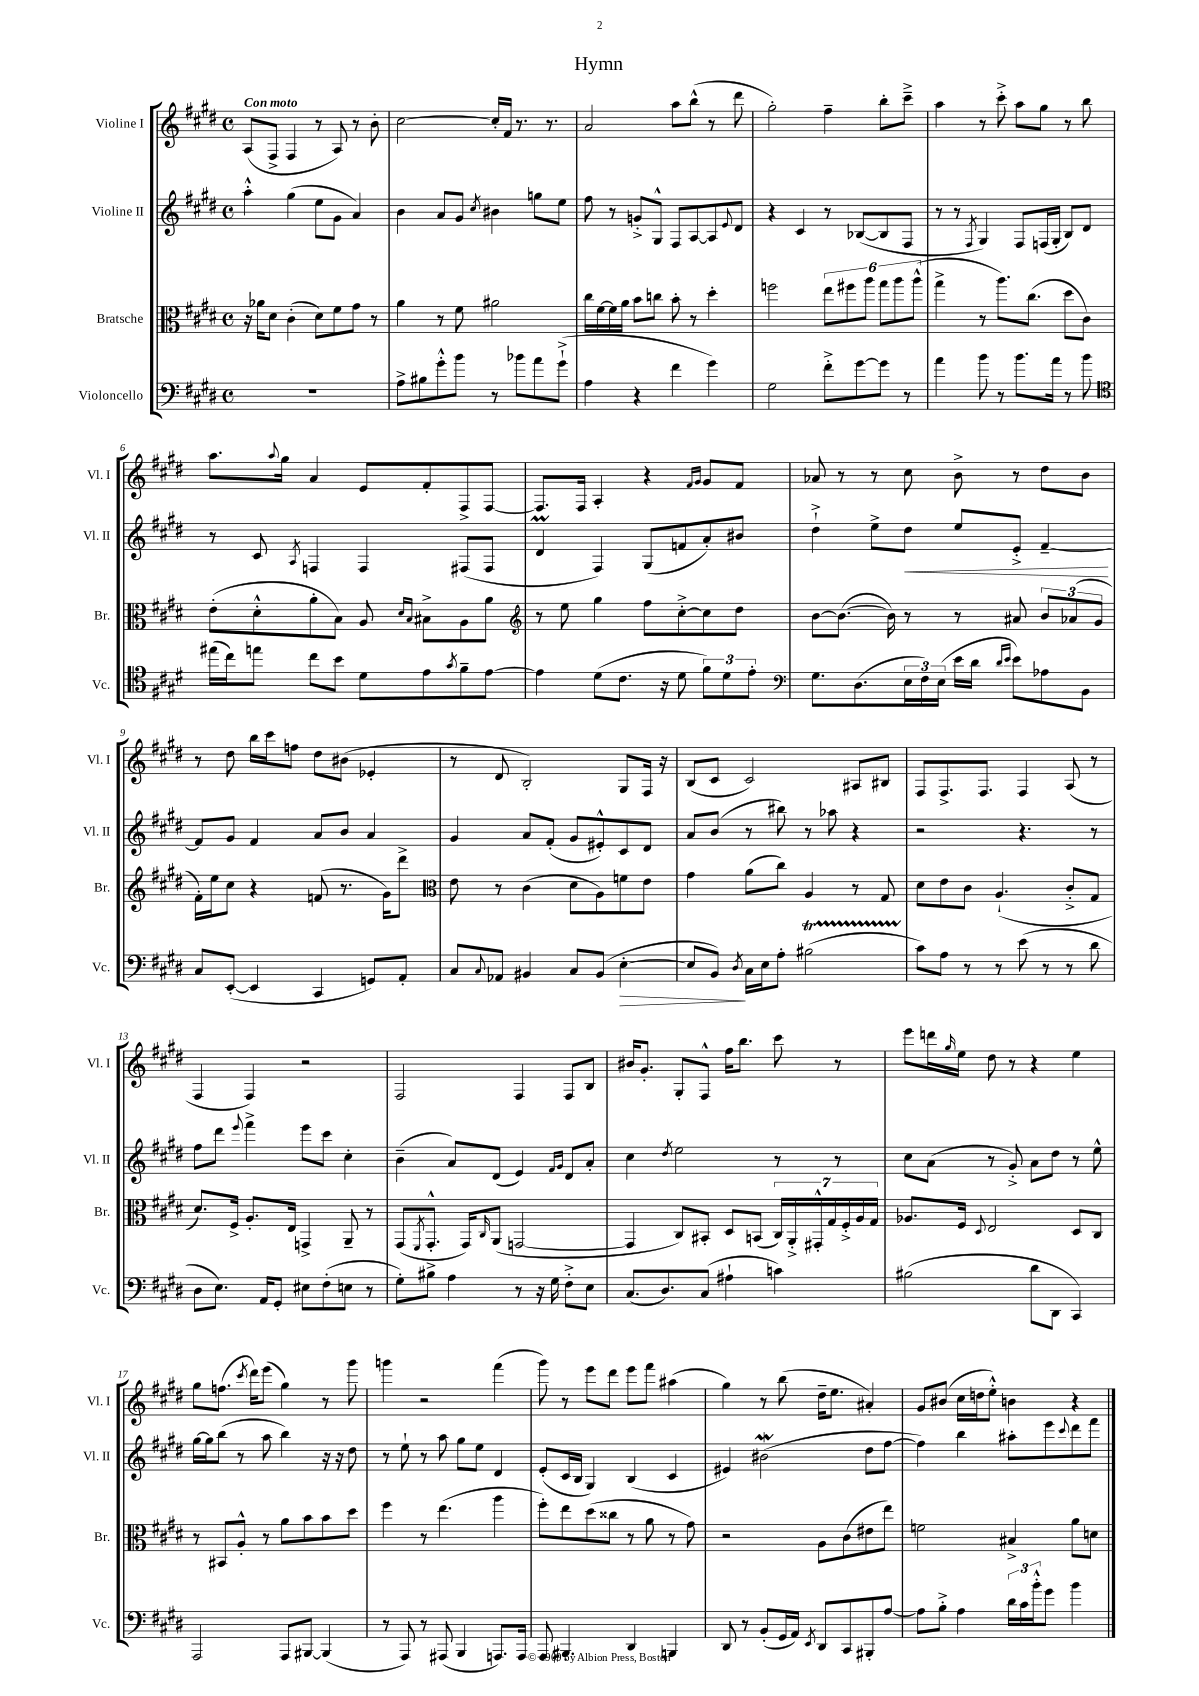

**kern	**dynam	**kern	**kern	**dynam	**kern
*part4	*part4	*part3	*part2	*part2	*part1
*staff4	*staff4	*staff3	*staff2	*staff2	*staff1
*I"Violoncello	*	*I"Bratsche	*I"Violine II	*	*I"Violine I
*I'Vc.	*	*I'Br.	*I'Vl. II	*	*I'Vl. I
*clefF4	*	*clefC3	*clefG2	*	*clefG2
*k[f#c#g#d#]	*	*k[f#c#g#d#]	*k[f#c#g#d#]	*	*k[f#c#g#d#]
*M4/4	*	*M4/4	*M4/4	*	*M4/4
*met(c)	*	*met(c)	*met(c)	*	*met(c)
=1	=1	=1	=1	=1	=1
!	!	!	!	!	!LO:TX:a:B:t=Con moto
1r	.	16r	4aa'^^\	.	(8A/L
.	.	16a-X\KL	.	.	.
.	.	8d#\J	.	.	8F#^/J
.	.	(4c#'\	(4gg#\	.	4F#/
.	.	8d#\L)	8ee\L	.	8r
.	.	8f#\	8g#\J	.	8A/)
.	.	8g#\J	4a/)	.	8r
.	.	8r	.	.	8b'\
=2	=2	=2	=2	=2	=2
8A^\L	.	4a\	4b\	.	[2cc#\
8B#X\	.	.	.	.	.
8g#'^^\	.	8r	8a/L	.	.
8b\J	.	8f#\	8g#/J	.	.
.	.	.	8qcc#/	.	.
8r	.	2a#X\	4b#X\	.	16cc#'/LL]
.	.	.	.	.	16f#/JJ
8b-X\L	.	.	.	.	8.r
8a\	.	.	8ggn\L	.	.
.	.	.	.	.	8.r
(8g#`^\J	.	.	8ee\J	.	.
=3	=3	=3	=3	=3	=3
4A\	.	16cc#\LL	8ff#\	.	2a/
.	.	[16f#\	.	.	.
.	.	16f#\]	8r	.	.
.	.	16a\JJ	.	.	.
4r	.	8b\L	8gn'^/L	.	.
.	.	8ccn\J	8G#^^/J	.	.
4f#\	.	8b'\	8F#/L	.	8aa\L
.	.	8r	[8A/	.	(8bb^^\J
4g#\)	.	4dd#'\	8A/]	.	8r
.	.	.	8qqe/	.	.
.	.	.	8d#/J	.	8ddd#\
=4	=4	=4	=4	=4	=4
2G#\	.	2ffn\	4r	.	2gg#'\)
.	.	.	4c#/	.	.
8f#'^\L	.	12ee\L	8r	.	4ff#~\
.	.	12ff#X\	.	.	.
[8g#\	.	.	([8B-X/L	.	.
.	.	12aa\J	.	.	.
8g#\J]	.	12gg#\L	8B-/]	.	8bb'\L
.	.	12aa\	.	.	.
8r	.	.	8F#/J	.	8ccc#~^\J
.	.	(12aa^^\J	.	.	.
=5	=5	=5	=5	=5	=5
4a\	.	4gg#^\	8r	.	4aa\
.	.	.	8r	.	.
.	.	.	8qF#/	.	.
8b\	.	8r	4G#/)	.	8r
8r	.	8.aa\L)	.	.	8ccc#'^\
8.b\L	.	.	8F#/L	.	8aa\L
.	.	(8.cc#\J	.	.	.
.	.	.	(16Fn/L	.	8gg#\J
16a\Jk	.	.	16G#'/JJ	.	.
8r	.	8dd#\L	8B/L)	.	8r
8b\	.	8c#\J)	8d#/J	.	8bb\
!!LO:LB:g=z
=6	=6	=6	=6	=6	=6
*clefC4	*	*	*	*	*
(16ee#X\LL	.	(8e'\L	8r	.	8.aa\L
16cc#\J)	.	.	.	.	.
8een\J	.	8d#'^^\	8c#/	.	.
.	.	.	.	.	8qqaa/
.	.	.	.	.	16gg#\Jk
.	.	.	8qA/	.	.
8cc#\L	.	8a'\	4Fn/	.	4a/
8b\J	.	8B\J)	.	.	.
8d#\L	.	8A/	4F/	.	8e/L
.	.	16qqd#/LL	.	.	.
.	.	16qqB/JJ	.	.	.
8e\	.	8B#X^\L	.	.	8f#'/
8qg#/	.	.	.	.	.
8f#~\	.	8A\	(8F#X/L	.	8F#^/
[8e\J	.	8a\J	8F#/J	.	[8F#/J
=7	=7	=7	=7	=7	=7
*	*	*clefG2	*	*	*
4e\]	.	8r	4d#m/	.	8.F#/L]
.	.	8ee\	.	.	.
.	.	.	.	.	16F#/Jk
(8d#\L	.	4gg#\	4F#/)	.	4A'/
8.c#\J	.	.	.	.	.
.	.	8ff#\L	(8G#/L	.	4r
16r	.	.	.	.	.
8d#\	.	[8cc#'^\	8fn/	.	.
.	.	.	.	.	16qqf#/LL
.	.	.	.	.	16qqg#/JJ
12f#\L)	.	8cc#\]	8a'/)	.	8g#/L
12d#\	.	.	.	.	.
.	.	8dd#\J	8b#X/J	.	8f#/J
12e'\J	.	.	.	.	.
=8	=8	=8	=8	=8	=8
*clefF4	*	*	*	*	*
8.G#\L	.	[8b\L	4dd#`^\	.	8a-X/
.	.	(8.b\J_	.	.	8r
(8.D#\	.	.	.	.	.
.	.	.	8ee^\L	.	8r
.	.	16b\])	.	.	.
!	!	!	!	!LO:HP:b	!
24E\L	.	8r	8dd#\J	<	8cc#\
24F#\)	.	.	.	.	.
(24E\JJ	.	.	.	.	.
16e\LL	.	8r	8ee/L	.	8b^\
16d#\JJ	.	.	.	.	.
16qqd#/LL	.	.	.	.	.
16qqe/JJ	.	.	.	.	.
8e\L)	.	8a#X/	8e'^/J	.	8r
8A-X\	.	12b/L	[4f#~/	.	8dd#\L
.	.	(12a-X/	.	.	.
8BB\J	.	.	.	.	8b\J
.	.	12g#/J	.	.	.
.	.	.	.	[	.
!!LO:LB:g=z
=9	=9	=9	=9	=9	=9
8C#/L	.	16f#'\LL)	8f#/L]	.	8r
.	.	16ee\J	.	.	.
([8EE'/J	.	8cc#\J	8g#/J	.	8dd#\
4EE/]	.	4r	4f#/	.	16bb\LL
.	.	.	.	.	16ccc#\J
.	.	.	.	.	8ffn\J
4CC#/	.	(8fn/	8a/L	.	8dd#\L
.	.	8.r	8b/J	.	(8b#X\J
8GGn/L)	.	.	4a/	.	4e-X'/
.	.	16g#\KL)	.	.	.
8AA'/J	.	8ddd#^\J	.	.	.
=10	=10	=10	=10	=10	=10
*	*	*clefC3	*	*	*
8C#/L	.	8e\	4g#/	.	8r
8qqC#/	.	.	.	.	.
8AA-X/J	.	8r	.	.	8d#/
4BB#X/	.	(4c#\	8a/L	.	2B'/)
.	.	.	(8f#'/J	.	.
8C#/L	.	8d#\L	8g#/L	.	.
(8BB#/J	.	8A\)	8e#X'^^/)	.	.
!	!LO:HP:b	!	!	!	!
[4E'\	>	8fn\	8c#/	.	8G#/L
.	.	8e\J	8d#/J	.	16F#/Jk
.	.	.	.	.	16r
=11	=11	=11	=11	=11	=11
8E/L]	.	4g#\	8a/L	.	(8B/L
8BB/J)	.	.	(8b/J	.	8c#/J
8qD#/	.	.	.	.	.
16C#\LL	]	(8a\L	8r	.	2c#/)
16E\J	.	.	.	.	.
8A'\J	.	8cc#\J)	8bb#X\)	.	.
(2B#Xt\	.	4A/	8r	.	.
.	.	.	8aa-X\	.	.
.	.	8r	4r	.	8A#X/L
.	.	8G#/	.	.	8B#X/J
=12	=12	=12	=12	=12	=12
8c#\L)	.	8d#\L	2r	.	8F#/L
8A\J	.	8e\	.	.	8.F#^/
8r	.	8c#\J	.	.	.
.	.	.	.	.	8.F#/J
8r	.	(4.A`/	.	.	.
(8e\	.	.	4.r	.	4F#/
8r	.	.	.	.	.
8r	.	8c#'^/L	.	.	(8A/
8d#\	.	8G#/J	8r	.	8r
!!LO:LB:g=z
=13	=13	=13	=13	=13	=13
8D#\L	.	8.d#/L)	8ff#\L	.	4F#/
8.E\J)	.	.	8ddd#\J	.	.
.	.	16F#^/Jk	.	.	.
.	.	.	8qqeee/	.	.
.	.	8.A'/L	4fff#^\	.	4F#/)
16AA/KL	.	.	.	.	.
8GG#'/J	.	.	.	.	.
.	.	16E/Jk	.	.	.
8E#X\L	.	4GGn^/	8eee\L	.	2r
(8F#'\	.	.	8ccc#\J	.	.
8En\J	.	8AA~/	4cc#'\	.	.
8r	.	8r	.	.	.
=14	=14	=14	=14	=14	=14
8G#'\L)	.	(8GG#/L	(4b~\	.	2F#/
.	.	8qFF#/	.	.	.
8B#X^\J	.	8.GG#'^^/J	.	.	.
4A\	.	.	8a/L)	.	.
.	.	16GG#/KL)	.	.	.
.	.	16qqC#/	.	.	.
.	.	(8AA/J	(8d#/J	.	.
8r	.	[2GGn/	4e/)	.	4F#/
16r	.	.	.	.	.
16G#\	.	.	.	.	.
.	.	.	16qqf#/LL	.	.
.	.	.	16qqg#/JJ	.	.
8F#'^\L	.	.	8d#/L	.	8F#/L
8E\J	.	.	8a'/J	.	8B/J
=15	=15	=15	=15	=15	=15
(8.C#/L	.	4GG/]	4cc#\	.	16b#X/KL
.	.	.	.	.	8.g#'/J
8.D#/)	.	.	.	.	.
.	.	.	8qdd#/	.	.
.	.	8C#/L)	2ee\	.	8G#'/L
(8C#/J	.	8BB#X'/J	.	.	8F#^^/J
4A#X`\	.	8D#/L	.	.	16ff#\KL
.	.	.	.	.	8.bb\J
.	.	(8BBn/J	.	.	.
4cn\)	.	28C#/LL)	8r	.	8ccc#\
.	.	28AA'^/	.	.	.
.	.	28GG#X'^^/	.	.	.
.	.	28G#/	.	.	.
.	.	.	8r	.	8r
.	.	28F#'^/	.	.	.
.	.	28A/	.	.	.
.	.	28G#/JJ	.	.	.
=16	=16	=16	=16	=16	=16
(2B#X\	.	8.A-X/L	8cc#\L	.	8eee\L
.	.	.	(8a\J	.	16dddn\L
.	.	.	.	.	16qqgg#/
.	.	16F#/Jk	.	.	16ee\JJ
.	.	8qqD#/	.	.	.
.	.	2E/	8r	.	8dd#\
.	.	.	8g#'^/)	.	8r
8d#\L	.	.	8a\L	.	4r
8DD#\J	.	.	8dd#\J	.	.
4CC#/)	.	8D#/L	8r	.	4ee\
.	.	8C#/J	8ee^^\	.	.
!!LO:LB:g=z
=17	=17	=17	=17	=17	=17
2AAA/	.	8r	[16gg#\LL	.	8gg#\L
.	.	.	16gg#\J]	.	.
.	.	8BB#X/L	(8bb\J	.	(8.ffn\J
.	.	8A'^^/J	8r	.	.
.	.	.	.	.	8qccc#/
.	.	.	.	.	16ddd#\KL)
.	.	8r	8aa\	.	(8eee\J
8AAA/L	.	8a\L	4bb\)	.	4gg#\)
[8BBB#X/J	.	8b\	.	.	.
(4BBB#/]	.	8b\	16r	.	8r
.	.	.	16r	.	.
.	.	8dd#\J	8dd#\	.	8ggg#\
=18	=18	=18	=18	=18	=18
8r	.	4ff#\	8r	.	4gggn\
8AAA/)	.	.	8ee`\	.	.
8r	.	8r	8r	.	2r
(8AAA#X/	.	(4.ee\	8aa\	.	.
4BBB/	.	.	8gg#\L	.	.
.	.	.	8ee\J	.	.
8.AAAn/L)	.	4aa\	4d#/	.	(4fff#\
16AAA/Jk	.	.	.	.	.
=19	=19	=19	=19	=19	=19
8AAA/	.	8ff#'\L)	(8e'/L	.	8ggg#\)
4.BBB#X'/	.	8ee\	16c#/L	.	8r
.	.	.	16B/JJ	.	.
.	.	(8dd#\	4G#/)	.	8eee\L
.	.	8cc##X\J	.	.	8ddd#\J
4DD#/	.	8r	(4B/	.	8eee\L
.	.	8a\	.	.	8fff#\J
4BBBn/	.	8r	4c#/	.	(4aa#X\
.	.	8g#\)	.	.	.
=20	=20	=20	=20	=20	=20
8DD#/	.	2r	4e#X/)	.	4gg#\)
8r	.	.	.	.	.
(8BB'/L	.	.	(2b#XW\	.	8r
16GG#/L	.	.	.	.	(8bb\
16AA/JJ)	.	.	.	.	.
8qEE/	.	.	.	.	.
8DD#/L	.	8A\L	.	.	16dd#~\KL
.	.	.	.	.	8.ee\J
8CC#/	.	(8c#\	.	.	.
8BBB#X'/	.	8e#X\	8dd#\L	.	4a#X'/)
[8A/J	.	8ee\J)	[8ff#\J	.	.
=21	=21	=21	=21	=21	=21
8A\L]	.	2fn\	4ff#\])	.	8g#/L
8B'^\J	.	.	.	.	(8b#X/J
4A\	.	.	4bb\	.	16cc#\LL
.	.	.	.	.	16ddn\J
.	.	.	.	.	8ee'^^\J)
24d#\LL	.	4B#X^/	8aa#X'\L	.	4bn\
24c#\	.	.	.	.	.
24b'^^\J	.	.	.	.	.
8g#\J	.	.	8eee\	.	.
.	.	.	8qqccc#/	.	.
4b\	.	8a\L	8ddd#\	.	4r
.	.	8dn\J	8fff#\J	.	.
==	==	==	==	==	==
*-	*-	*-	*-	*-	*-
